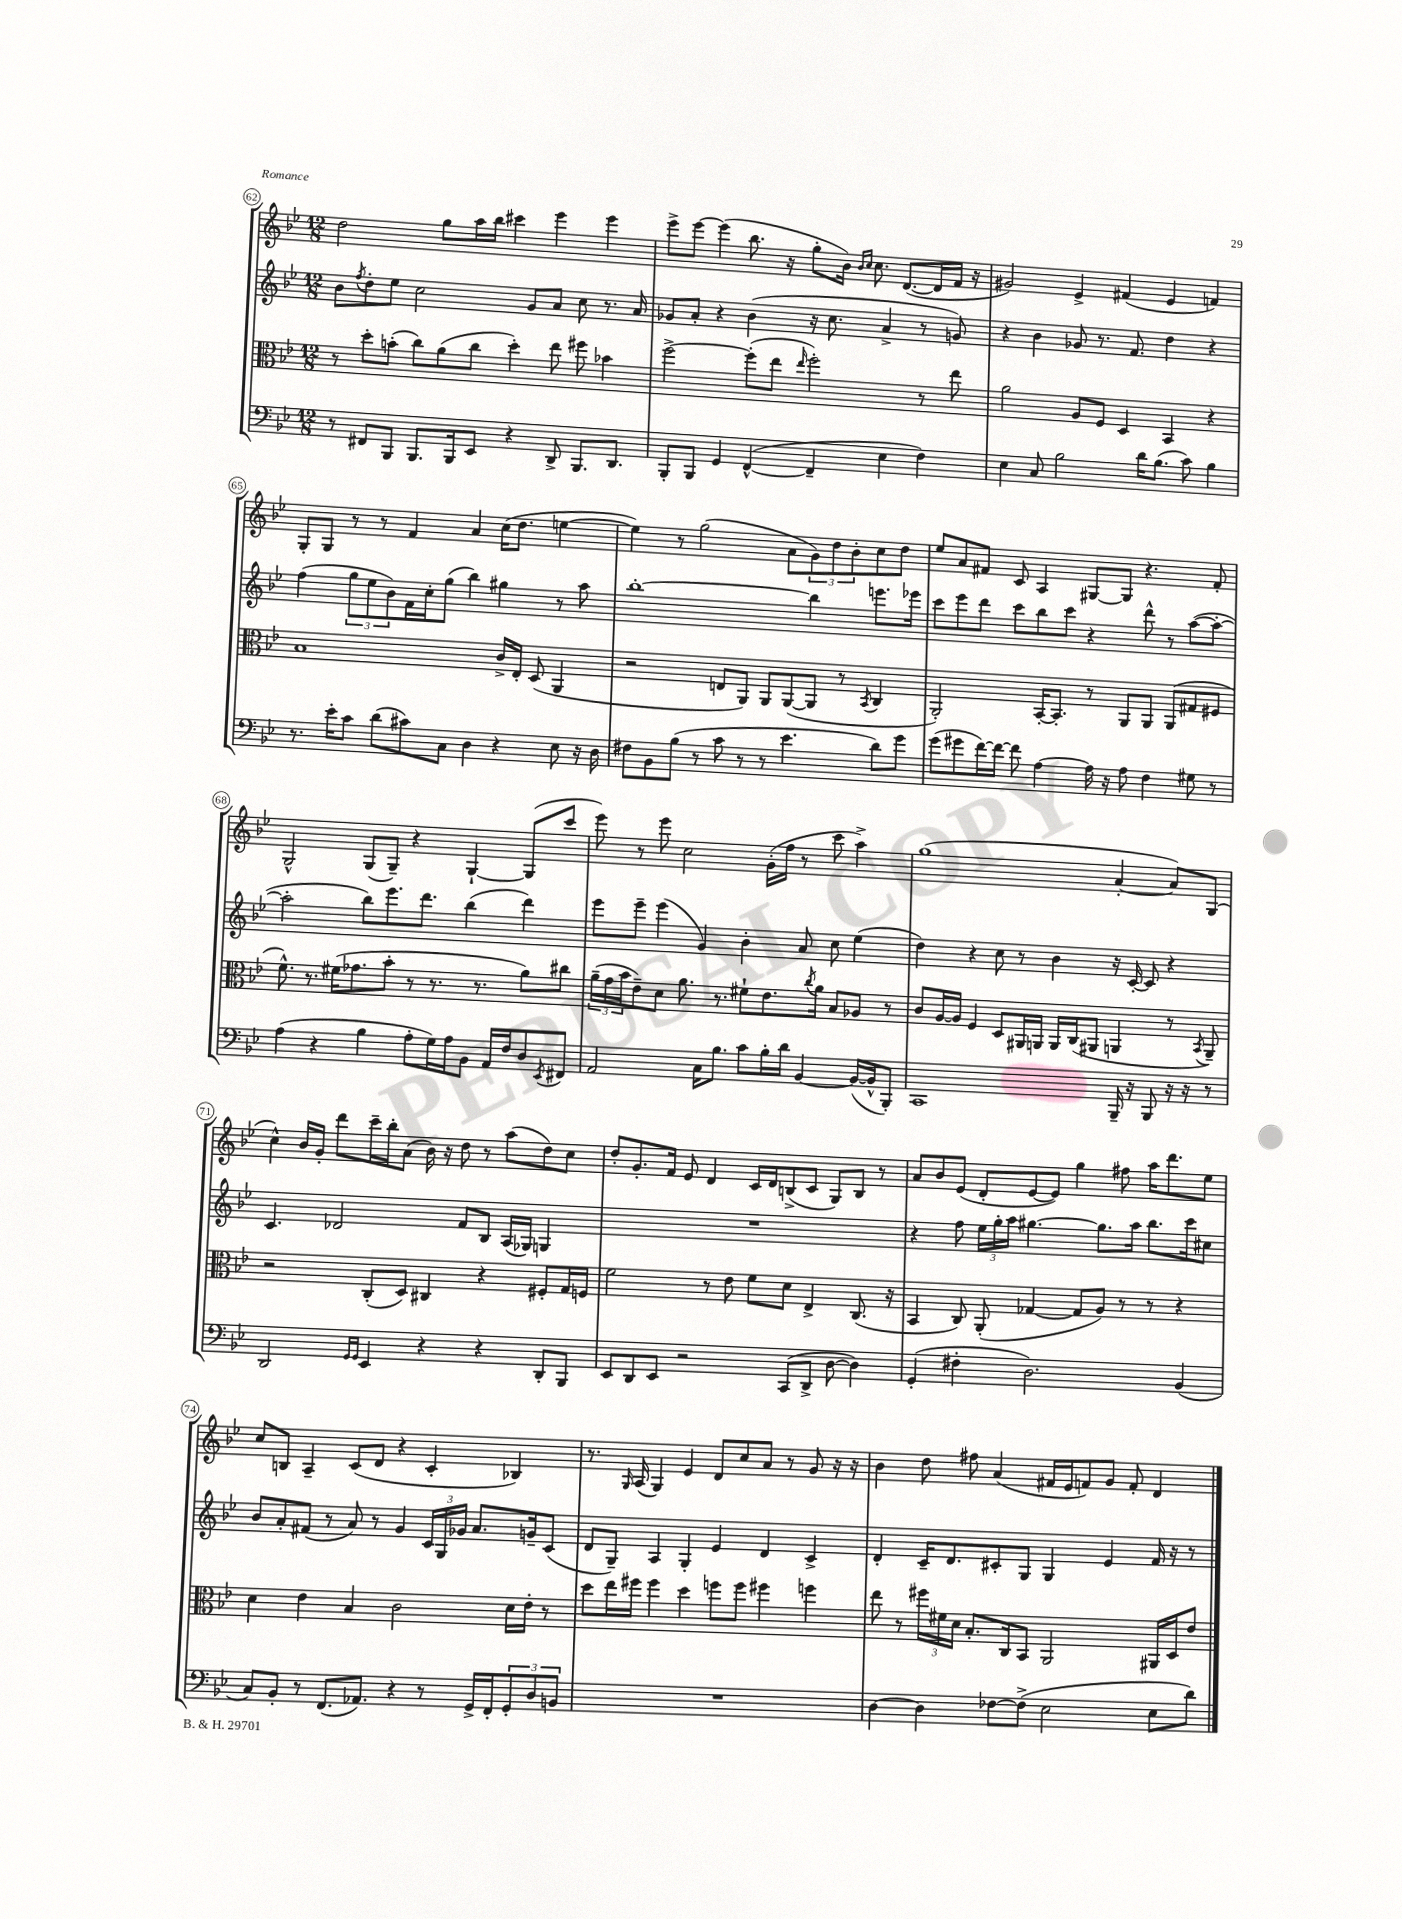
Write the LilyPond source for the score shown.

<<
\new StaffGroup <<
\new Staff = "s0" {
    \clef treble \key bes \major \numericTimeSignature \time 12/8
    d''2 g''8 a''16 bes''16 cis'''4 ees'''4 ees'''4 |
    ees'''8-> ees'''8~ ees'''4( bes''8. r16 g''8-. bes'16) \grace { bes'16 c''16 } c''8. d'8.~( d'16 f'16 r16 |
    gis'2) ees'4-> fis'4( ees'4 f'4) |
    g8-. g8 r8 r8 f'4 a'4 c''16( d''8. e''4~ |
    e''4) r8 g''2( a'8 \tuplet 3/2 { g'8) d''8 bes'8-. } c''8 d''8 |
    ees''8 a'8 fis'8 c'8 a4 gis8~ gis8 r4. fis'8-. |
    g2-^ g8( g8--) r4 g4~-! g8( c'''8 |
    ees'''8) r8 ees'''8 c''2 g'16-.( f''16 r8 c'''8 a''4->) |
    g''1( a'4~-. a'8) g8( |
    c''4-^) bes'16 g'16-. d'''8 c'''16-- bes''16-. a'8( bes'16) r16 d''8 r8 a''8( d''8) c''8 |
    d''8-. g'8.-. f'16 ees'8 d'4 c'16 d'16 b8->( c'8 g8) b8 r8 |
    a'8 bes'8 ees'8( d'8-. ees'8~ ees'8) g''4 fis''8 a''16 d'''8. ees''8 |
    c''8 b8 a4-- c'8( d'8 r4 c'4-. bes4) |
    r8. \grace { g16 } a16( g4) ees'4 d'8 c''8 a'8 r8 g'8 r16 r16 |
    bes'4 d''8 fis''8 a'4( fis'16 ees'16 f'8) g'8 f'8-. d'4 \bar "|." |
}
\new Staff = "s1" {
    \clef treble \key bes \major \numericTimeSignature \time 12/8
    bes'8 \acciaccatura { f''8 } d''8-. ees''8 c''2 g'8 a'8 c''8 r8. a'16 |
    ges'8 a'8-. r4 bes'4( r16 c''8. a'4-> r8 g'8) |
    r4 bes'4 ges'8 r8. f'8. d''4 r4 |
    f''4( \tuplet 3/2 { g''8 ees''8 bes'8) } f'16 c''16-. g''8( bes''4) gis''4 r8 a''8 |
    bes''1~-. bes''4 e'''8. ees'''16 |
    c'''8 ees'''8 d'''8 c'''8 bes''8 c'''8 r4 d'''8-^ r8 a''8~( a''8~-. |
    a''2-. bes''8) ees'''8. d'''8. bes''4( d'''4) |
    ees'''8 ees'''8-- ees'''4( g'4) bes'4-. a'8 c''8 ees''4( |
    d''4) r4 c''8 r8 bes'4 r16 c'16~-. c'8 r4 |
    c'4. des'2 f'8 bes8 a16( ges16) g4 |
    R1. |
    r4 f''8 \tuplet 3/2 { ees''16 g''16-. a''16 } gis''4.~ gis''8. a''16 bes''8. c'''16 cis''8 |
    bes'8 a'8-. fis'8( r8 a'8) r8 g'4 \tuplet 3/2 { c'16 g16 ges'16 } a'8. g'16-- c'8( |
    d'8 g8--) a4 g4-. ees'4 d'4 c'4-> |
    d'4-. c'16-- d'8. cis'8-. g8 g4 ees'4 f'16 r16 r8 \bar "|." |
}
\new Staff = "s2" {
    \clef alto \key bes \major \numericTimeSignature \time 12/8
    r8 d''8-. b'8-.( c''8) a'8( c''8 d''4-.) ees''8 fis''8 bes'4 |
    f''2~-> f''8-.( ees''8 \grace { ees''16 } f''2-.) r8 ees''8 |
    a'2 a8 f8 d4 bes,4 r4 |
    bes1 c'16-> ees16-. d8( a,4 |
    r2 e8 a,8) a,8 a,8~( a,8 r8 \acciaccatura { bes,8 } c4 |
    a,2-.) bes,16~-. bes,8.-. r8 a,8 a,8 a,8( gis8 fis8 |
    f'8.-^) r8. fis'16( ges'8. bes'8-. r8 r8. r8. a'8) cis''8 |
    \tuplet 3/2 { a'16--( g'16 bes'16 } ees'8--) d'8 a'8. r8. fis'8-! ees'8. \acciaccatura { c''8 } a'16 bes8 aes8 r8 |
    c'8 a16~ a16 f4 d8 ais,16 a,16 a,16 c16( ais,8 a,4 r8 \acciaccatura { bes,8 } a,8--) |
    r2 c8-.( d8) cis4 r4 fis8-. g16 f16 |
    f'2 r8 ees'8 f'8 d'8 ees4-> c8.( r16 |
    bes,4 c8) a,8-.( ges4~ ges8 a8) r8 r8 r4 |
    d'4 ees'4 bes4 c'2 d'16 ees'16-. r8 |
    d''8 ees''16 fis''16 fis''4 d''4 f''8 f''8 fis''4 f''4 |
    ees''8 r8 \tuplet 3/2 { fis''16 fis'16 d'16 } bes8.-. c16 bes,8 a,2 ais,16 d16 ees'8 \bar "|." |
}
\new Staff = "s3" {
    \clef bass \key bes \major \numericTimeSignature \time 12/8
    r8 fis,8 bes,,8 bes,,8. bes,,16 ees,8 r4 d,8-> bes,,8. d,8. |
    bes,,8-. bes,,8 g,4 f,4~-^( f,4-- ees4 f4) |
    ees4 c8 bes2 d'16 bes8.( c'8) bes4 |
    r8. ees'16-. c'8 d'8( cis'8) c8 d4 r4 ees8 r16 d16 |
    fis8 bes,8 bes8( r8 c'8 r8 r8 ees'4. d'8) g'8 |
    g'8( gis'8 f'16~) f'16~ f'8 a4~ a16 r16 a8 f4 gis8 r8 |
    a4( r4 bes4 a8-. g16) a16 bes,8 a,16 f16 d8 \acciaccatura { ees,8 } fis,8 |
    a,2 c16 bes8. c'8 bes16-. d'16 bes,4~ bes,16~( bes,16-^ bes,,8-.) |
    c,1 bes,,16-- r16 bes,,8 r16 r16 r8 |
    d,2 \grace { g,16 g,16 } ees,4 r4 r4 d,8-. bes,,8 |
    ees,8 d,8 ees,8 r2 c,8( d,8-> d8~ d4) |
    g,4-.( fis4-. d2.) bes,4( |
    c8) bes,8-. r8 f,8.( aes,8.) r4 r8 g,16-> f,16-. \tuplet 3/2 { g,8-. d8 b,8 } |
    R1. |
    d4~ d4 fes8~ fes8->( ees2 ees8 d'8) \bar "|." |
}
>>
>>
\layout { \context { \Score currentBarNumber = #62 \override BarNumber.stencil = #(make-stencil-circler 0.1 0.3 ly:text-interface::print) } }
